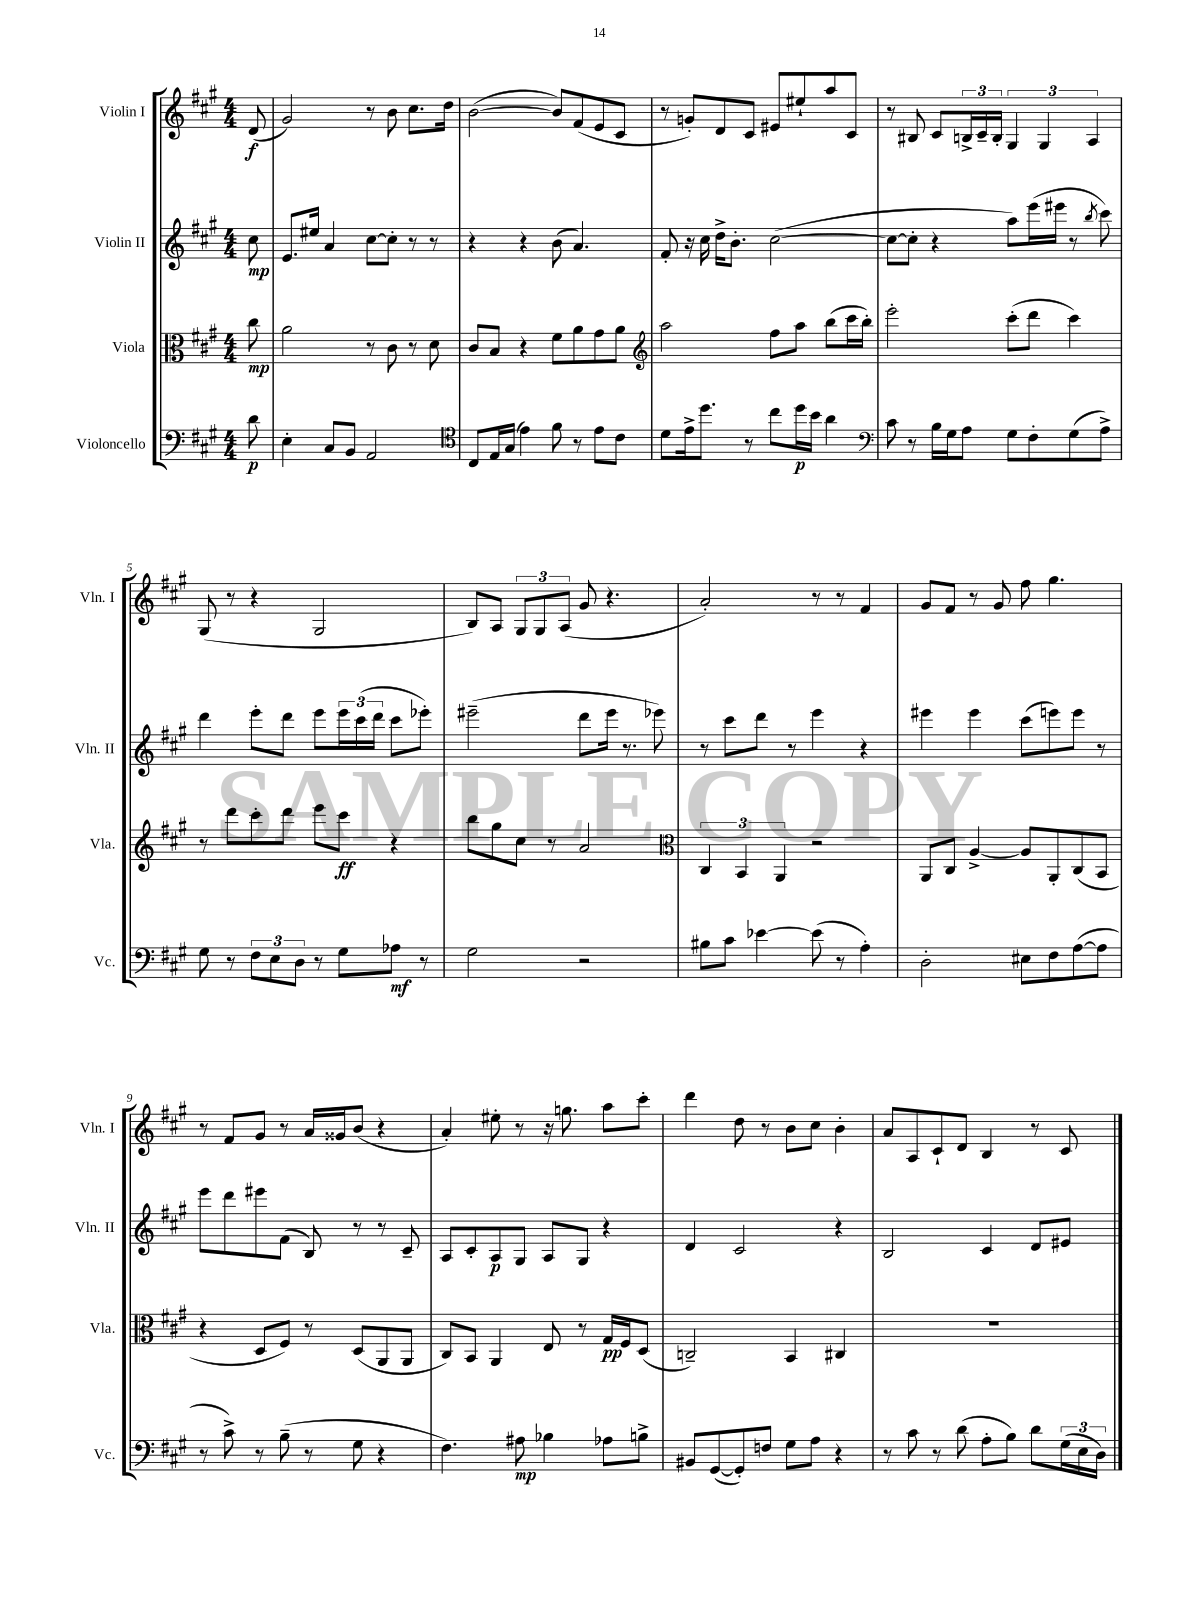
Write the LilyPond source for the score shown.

<<
\new StaffGroup <<
\new Staff = "s0" \with { instrumentName = "Violin I" shortInstrumentName = "Vln. I" } {
    \clef treble \key a \major \numericTimeSignature \time 4/4 \partial 8
    d'8\f( |
    gis'2) r8 b'8 cis''8. d''16 |
    b'2~( b'8) fis'8( e'8 cis'8 |
    r8 g'8-.) d'8 cis'8 eis'8 eis''8-! a''8 cis'8 |
    r8 bis8 cis'8 \tuplet 3/2 { b16-> cis'16-- b16-. } \tuplet 3/2 { gis4 gis4 a4 } |
    gis8( r8 r4 gis2 |
    b8) a8 \tuplet 3/2 { gis8 gis8 a8( } gis'8 r4. |
    a'2-.) r8 r8 fis'4 |
    gis'8 fis'8 r8 gis'8 fis''8 gis''4. |
    r8 fis'8 gis'8 r8 a'16 gisis'16 b'8( r4 |
    a'4-.) eis''8-. r8 r16 g''8. a''8 cis'''8-. |
    d'''4 d''8 r8 b'8 cis''8 b'4-. |
    a'8 a8 cis'8-! d'8 b4 r8 cis'8 \bar "|." |
}
\new Staff = "s1" \with { instrumentName = "Violin II" shortInstrumentName = "Vln. II" } {
    \clef treble \key a \major \numericTimeSignature \time 4/4 \partial 8
    cis''8\mp |
    e'8. eis''16 a'4 cis''8~ cis''8-. r8 r8 |
    r4 r4 b'8( a'4.) |
    fis'8-. r16 cis''16 d''16-> b'8.-. cis''2~( |
    cis''8~ cis''8-. r4 a''8) e'''16( eis'''16 r8 \acciaccatura { b''8 } cis'''8) |
    d'''4 e'''8-. d'''8 e'''8 \tuplet 3/2 { e'''16 cis'''16( d'''16 } cis'''8 ees'''8-.) |
    eis'''2--( d'''8 eis'''16 r8. ees'''8) |
    r8 cis'''8 d'''8 r8 e'''4 r4 |
    eis'''4 eis'''4 cis'''8( e'''8) e'''8 r8 |
    e'''8 d'''8 eis'''8 fis'8( b8) r8 r8 cis'8-- |
    a8 cis'8-. a8\p gis8 a8 gis8 r4 |
    d'4 cis'2 r4 |
    b2 cis'4 d'8 eis'8 \bar "|." |
}
\new Staff = "s2" \with { instrumentName = "Viola" shortInstrumentName = "Vla." } {
    \clef alto \key a \major \numericTimeSignature \time 4/4 \partial 8
    cis''8\mp |
    a'2 r8 cis'8 r8 d'8 |
    cis'8 b8 r4 fis'8 a'8 gis'8 a'8 |
    \clef treble a''2 fis''8 a''8 b''8( cis'''16 b''16-.) |
    e'''2-. cis'''8-.( d'''8 cis'''4) |
    r8 d'''8 cis'''8-. d'''8 e'''8 cis'''8\ff r4 |
    b''8 gis''8 cis''8 r8 a'2 |
    \clef alto \tuplet 3/2 { cis4 b,4 a,4 } r2 |
    a,8 cis8 a4~-> a8 a,8-. cis8( b,8 |
    r4 d8 fis8) r8 d8( a,8 a,8 |
    cis8) b,8 a,4 e8 r8 gis16\pp fis16 d8( |
    c2--) b,4 cis4 |
    R1 \bar "|." |
}
\new Staff = "s3" \with { instrumentName = "Violoncello" shortInstrumentName = "Vc." } {
    \clef bass \key a \major \numericTimeSignature \time 4/4 \partial 8
    d'8\p |
    e4-. cis8 b,8 a,2 |
    \clef tenor cis8 e16 gis16( e'4) fis'8 r8 e'8 cis'8 |
    d'8 e'16-> d''8. r8 cis''8 d''16\p b'16 a'4 |
    \clef bass cis'8 r8 b16 gis16 a8 gis8 fis8-. gis8( a8->) |
    gis8 r8 \tuplet 3/2 { fis8 e8 d8 } r8 gis8 aes8\mf r8 |
    gis2 r2 |
    bis8 cis'8 ees'4~ ees'8( r8 a4-.) |
    d2-. eis8 fis8 a8~( a8 |
    r8 cis'8->) r8 b8--( r8 gis8 r4 |
    fis4.) ais8\mp bes4 aes8 b8-> |
    bis,8 gis,8~( gis,8-.) f8 gis8 a8 r4 |
    r8 cis'8 r8 d'8( a8-. b8) d'8 \tuplet 3/2 { gis16( e16 d16) } \bar "|." |
}
>>
>>
